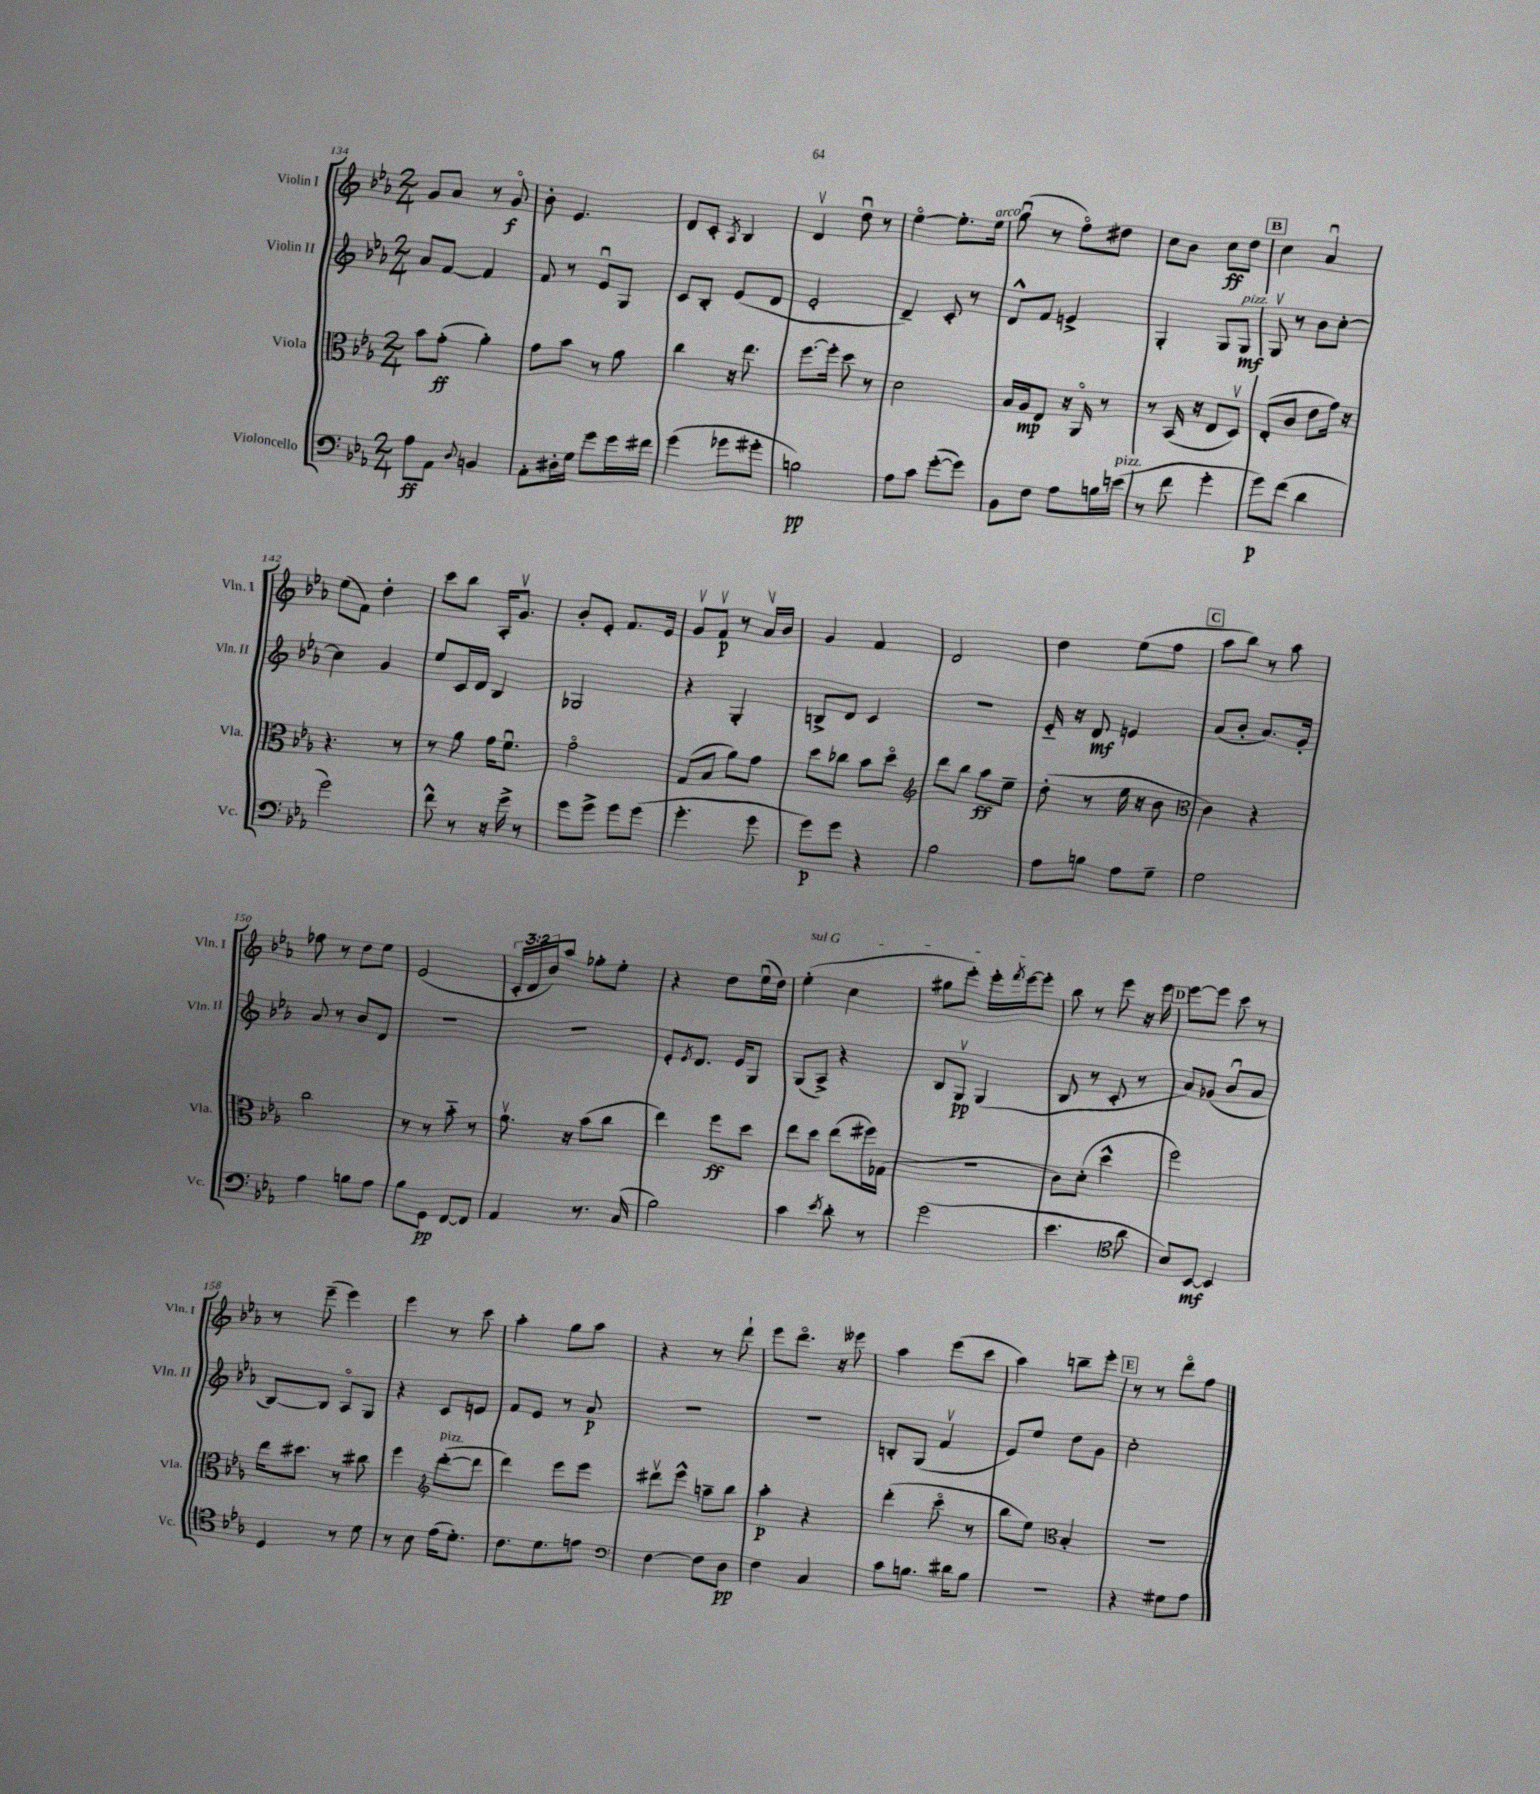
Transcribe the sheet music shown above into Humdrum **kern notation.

**kern	**dynam	**kern	**dynam	**kern	**dynam	**kern	**dynam
*part4	*part4	*part3	*part3	*part2	*part2	*part1	*part1
*staff4	*staff4	*staff3	*staff3	*staff2	*staff2	*staff1	*staff1
*I"Violoncello	*	*I"Viola	*	*I"Violin II	*	*I"Violin I	*
*I'Vc.	*	*I'Vla.	*	*I'Vln. II	*	*I'Vln. I	*
*clefF4	*	*clefC3	*	*clefG2	*	*clefG2	*
*k[b-e-a-]	*	*k[b-e-a-]	*	*k[b-e-a-]	*	*k[b-e-a-]	*
*M2/4	*	*M2/4	*	*M2/4	*	*M2/4	*
=134	=134	=134	=134	=134	=134	=134	=134
8A-\L	ff	8b-\L	.	8a-/L	.	8g/L	.
8AA-\J	.	(8g'\J	ff	[8f/J	.	8a-/J	.
8qqD/	.	.	.	.	.	.	.
4BBn/	.	4a-'\)	.	4f/]	.	8r	.
.	.	.	.	.	.	8g/	f
=135	=135	=135	=135	=135	=135	=135	=135
8AA-'\L	.	8g\L	.	8f/	.	8b-'\	.
16D#X'\L	.	8b-\J	.	8r	.	4.e-/	.
16G\JJ	.	.	.	.	.	.	.
8g\L	.	8r	.	8e-u/L	.	.	.
16g\L	.	8a-\	.	8G/J	.	.	.
16f#X\JJ	.	.	.	.	.	.	.
=136	=136	=136	=136	=136	=136	=136	=136
(4g\	.	4cc\	.	8c/L	.	8d/L	.
.	.	.	.	8B-'/J	.	8c'/J	.
.	.	.	.	.	.	8qA-/	.
8g-X\L	.	16r	.	(8e-/L	.	4B-/	.
.	.	8.ee-\	.	.	.	.	.
8g#X'\J	.	.	.	8d/J	.	.	.
=137	=137	=137	=137	=137	=137	=137	=137
2Bn\)	pp	[8.ff\L	.	2e-'/	.	4dv/	.
.	.	16ff'\Jk]	.	.	.	.	.
.	.	8dd\	.	.	.	8ddu\	.
.	.	8r	.	.	.	8r	.
=138	=138	=138	=138	=138	=138	=138	=138
8A-\L	.	2d\	.	4d~/)	.	[4ee-\	.
8c\J	.	.	.	.	.	.	.
([8g'\L	.	.	.	8c'/	.	8.ee-'\L]	.
8g\J])	.	.	.	8r	.	.	.
!	!	!	!	!	!	!LO:TX:a:i:t=arco	!
.	.	.	.	.	.	16ee-\Jk	.
=139	=139	=139	=139	=139	=139	=139	=139
8BB-\L	.	16B-/LL	.	8d^^/L	.	(8ggu\	.
.	.	16A-/J	mp	.	.	.	.
8F\J	.	8E-/J	.	8f/J	.	8r	.
8A-\L	.	16r	.	4en^/	.	8ff\L)	.
.	.	16AA-/	.	.	.	.	.
16Bn\L	.	8r	.	.	.	8dd#X\J	.
!LO:TX:a:i:t=pizz.	!	!	!	!	!	!	!
(16en\JJ	.	.	.	.	.	.	.
=140	=140	=140	=140	=140	=140	=140	=140
8r	.	8r	.	4G'/	.	8cc\L	.
8f\	.	(16BB-/	.	.	.	8b-\J	.
.	.	16r	.	.	.	.	.
4g'\	.	8E-/L	.	8G/L	.	8cc\L	ff
!	!	!	!	!LO:TX:a:i:t=pizz.	!	!	!
.	.	8Dv/J)	.	8G/J	mf	8dd\J	.
!!LO:REH:place=s1:t=B
=141	=141	=141	=141	=141	=141	=141	=141
8g\L)	p	(8E-'/L	.	8Gv/	.	4cc\	.
(8f\J	.	8c/J	.	8r	.	.	.
4d\	.	8e-\L	.	8b-\L	.	4a-u/	.
.	.	16g\Jk)	.	[8cc'\J	.	.	.
.	.	16r	.	.	.	.	.
!!LO:LB:g=z
=142	=142	=142	=142	=142	=142	=142	=142
2g\)	.	4.r	.	4cc\]	.	(8ee-\L	.
.	.	.	.	.	.	8f\J)	.
.	.	.	.	4g/	.	4dd'\	.
.	.	8r	.	.	.	.	.
=143	=143	=143	=143	=143	=143	=143	=143
8f^^\	.	8r	.	8ee-/L	.	8ccc\L	.
8r	.	8a-\	.	16c/L	.	8bb-\J	.
.	.	.	.	16d/JJ	.	.	.
16r	.	16g\KL	.	4B-/	.	16A-'/KL	.
16g^\	.	8.fu\J	.	.	.	8.gv/J	.
8r	.	.	.	.	.	.	.
=144	=144	=144	=144	=144	=144	=144	=144
8g\L	.	2g\	.	2G-X/	.	8b-'/L	.
8g^\J	.	.	.	.	.	8e-'/J	.
8g\L	.	.	.	.	.	8.f/L	.
(8g\J	.	.	.	.	.	.	.
.	.	.	.	.	.	16e-/Jk	.
=145	=145	=145	=145	=145	=145	=145	=145
4.g'\	.	(8G/L	.	4r	.	8gv/L	.
.	.	8B-/J	.	.	.	8fv/J	p
.	.	8a-\L)	.	4G'/	.	8r	.
8g\	.	8g\J	.	.	.	16a-v/LL	.
.	.	.	.	.	.	16b-/JJ	.
=146	=146	=146	=146	=146	=146	=146	=146
8g\L)	p	8dd\L	.	8Bn^/L	.	4g/	.
8g\J	.	8cc-X\J	.	8d/J	.	.	.
4r	.	8b-\L	.	4c/	.	4f/	.
.	.	8dd\J	.	.	.	.	.
=147	=147	=147	=147	=147	=147	=147	=147
*	*	*clefG2	*	*	*	*	*
2B-\	.	8ddd\L	.	2r	.	2d/	.
.	.	8bb-\J	.	.	.	.	.
.	.	8aa-\L	ff	.	.	.	.
.	.	8ee-~\J	.	.	.	.	.
=148	=148	=148	=148	=148	=148	=148	=148
8A-\L	.	(8dd'\	.	16e-/	.	4dd\	.
.	.	.	.	16r	.	.	.
8Bn\J	.	8r	.	8d/	mf	.	.
8A-\L	.	16ee-\	.	4en/	.	(8ee-\L	.
.	.	16r	.	.	.	.	.
8G~\J	.	8b-\	.	.	.	8ff\J	.
!!LO:REH:place=s1:t=C
=149	=149	=149	=149	=149	=149	=149	=149
*	*	*clefC3	*	*	*	*	*
2G\	.	4c\)	.	(8a-/L	.	8aa-\L	.
.	.	.	.	8b-'/J	.	8bb-\J)	.
.	.	4r	.	8.a-/L)	.	8r	.
.	.	.	.	.	.	8aa-\	.
.	.	.	.	16g'/Jk	.	.	.
!!LO:LB:g=z
=150	=150	=150	=150	=150	=150	=150	=150
4A-\	.	2cc\	.	8a-/	.	8ff-X\	.
.	.	.	.	8r	.	8r	.
8Bn\L	.	.	.	8b-/L	.	8dd\L	.
8A-\J	.	.	.	8d/J	.	8ee-\J	.
=151	=151	=151	=151	=151	=151	=151	=151
8B-\L	.	8r	.	2r	.	(2e-/	.
8GG\J	pp	8r	.	.	.	.	.
[8FF/L	.	8b-\	.	.	.	.	.
8FF/J]	.	8r	.	.	.	.	.
=152	=152	=152	=152	=152	=152	=152	=152
4AA-/	.	8.a-v\	.	2r	.	24c'/LL	.
.	.	.	.	.	.	24d/	.
.	.	.	.	.	.	24b-/J)	.
.	.	.	.	.	.	8aa-/J	.
.	.	16r	.	.	.	.	.
8.r	.	(8b-\L	.	.	.	8gg-X'\L	.
.	.	8cc\J	.	.	.	8ee-'\J	.
(16C/	.	.	.	.	.	.	.
=153	=153	=153	=153	=153	=153	=153	=153
2B-\)	.	4ee-\)	.	8e-'/L	.	4r	.
.	.	.	.	8qe-/	.	.	.
.	.	.	.	8.d/J	.	.	.
.	.	8ff\L	ff	.	.	8dd\L	.
.	.	.	.	16e-/KL	.	.	.
.	.	8dd\J	.	8G/J	.	(16ee-u\L	.
.	.	.	.	.	.	16dd\JJ)	.
=154	=154	=154	=154	=154	=154	=154	=154
!	!	!	!	!	!	!LO:TX:a:i:t=sul G	!
4c\	.	8ee-\L	.	(8G/L	.	(4ee-'\	.
.	.	8dd\J	.	8A-^/J)	.	.	.
8qe-/	.	.	.	.	.	.	.
8d'\	.	(8ee-\L	.	4r	.	4cc\	.
8r	.	16ff#X\L)	.	.	.	.	.
.	.	(16G-X\JJ	.	.	.	.	.
=155	=155	=155	=155	=155	=155	=155	=155
(2g\	.	2r	.	8B-/L	.	8gg#X\L	.
.	.	.	.	8Gv/J	pp	8eee-'\J)	.
.	.	.	.	(4G/	.	16eee-'\LL	.
.	.	.	.	.	.	8qfff/	.
.	.	.	.	.	.	[16eee-\J	.
.	.	.	.	.	.	8eee-'\J]	.
=156	=156	=156	=156	=156	=156	=156	=156
4.e-\	.	8c\L)	.	8B-/	.	8bb-\	.
.	.	(8d'\J	.	8r	.	8r	.
.	.	4dd^^\	.	8c'/	.	8eee-\	.
*clefC4	*	*	*	*	*	*	*
8a-\	.	.	.	8r	.	16r	.
.	.	.	.	.	.	16eee-\	.
!!LO:REH:place=s1:t=D
=157	=157	=157	=157	=157	=157	=157	=157
8B-/L)	.	2ff\)	.	8a-/L)	.	[8eee-\L	.
[8BB-/J	mf	.	.	(8g-X/J	.	8eee-\J]	.
4BB-/]	.	.	.	8b-u/L	.	8ccc\	.
.	.	.	.	8a-/J	.	8r	.
!!LO:LB:g=z
=158	=158	=158	=158	=158	=158	=158	=158
4D/	.	16ee-\KL	.	[8B-/L)	.	8r	.
.	.	8.dd#X\J	.	.	.	.	.
.	.	.	.	8B-/J]	.	(8eee-~\	.
8r	.	8r	.	8A-/L	.	4eee-\)	.
8d\	.	8cc#X\	.	8G/J	.	.	.
=159	=159	=159	=159	=159	=159	=159	=159
8r	.	4ff\	.	4r	.	4eee-\	.
8B-\	.	.	.	.	.	.	.
*	*	*clefG2	*	*	*	*	*
!	!	!LO:TX:a:i:t=pizz.	!	!	!	!	!
(16e-\KL	.	([8ddd'\L	.	8c/L	.	8r	.
8.d'\J)	.	.	.	.	.	.	.
.	.	8ddd\J]	.	8en/J	.	8ccc\	.
=160	=160	=160	=160	=160	=160	=160	=160
8.c\L	.	4ddd\)	.	8f/L	.	4aa-'\	.
.	.	.	.	8e-/J	.	.	.
8.d\	.	.	.	.	.	.	.
.	.	8eee-\L	.	8r	.	8gg\L	.
8en\J	.	8eee-\J	.	8a-/	p	8aa-\J	.
=161	=161	=161	=161	=161	=161	=161	=161
*clefF4	*	*	*	*	*	*	*
[4F\	.	8ddd#Xv\L	.	2r	.	4r	.
.	.	8eee-^^\J	.	.	.	.	.
8F\L]	.	8aan~\L	.	.	.	8r	.
8D\J	pp	8bb-\J	.	.	.	8ddd`\	.
=162	=162	=162	=162	=162	=162	=162	=162
4F\	.	4aa-'\	p	2r	.	8eee-\L	.
.	.	.	.	.	.	8.ddd\J	.
4C/	.	4r	.	.	.	.	.
.	.	.	.	.	.	16r	.
.	.	.	.	.	.	8eee--X\	.
=163	=163	=163	=163	=163	=163	=163	=163
8c\L	.	(4ddd'\	.	8Bn'/L	.	4aa-\	.
8.Bn\J	.	.	.	(8G/J	.	.	.
.	.	8ccc\	.	4fv/	.	(8eee-\L	.
16d#X\KL	.	.	.	.	.	.	.
8B\J	.	8r	.	.	.	8ccc\J	.
=164	=164	=164	=164	=164	=164	=164	=164
2r	.	8bb-\L	.	8e-/L)	.	4aa-\)	.
.	.	8ee-\J)	.	8ee-/J	.	.	.
*	*	*clefC3	*	*	*	*	*
.	.	4B-'/	.	8dd\L	.	8bbn~\L	.
.	.	.	.	8g\J	.	8eee-'\J	.
!!LO:REH:place=s1:t=E
=165	=165	=165	=165	=165	=165	=165	=165
4r	.	2r	.	2cc'\	.	8r	.
.	.	.	.	.	.	8r	.
8G#X\L	.	.	.	.	.	8ddd\L	.
8A-\J	.	.	.	.	.	8ff\J	.
==	==	==	==	==	==	==	==
*-	*-	*-	*-	*-	*-	*-	*-
